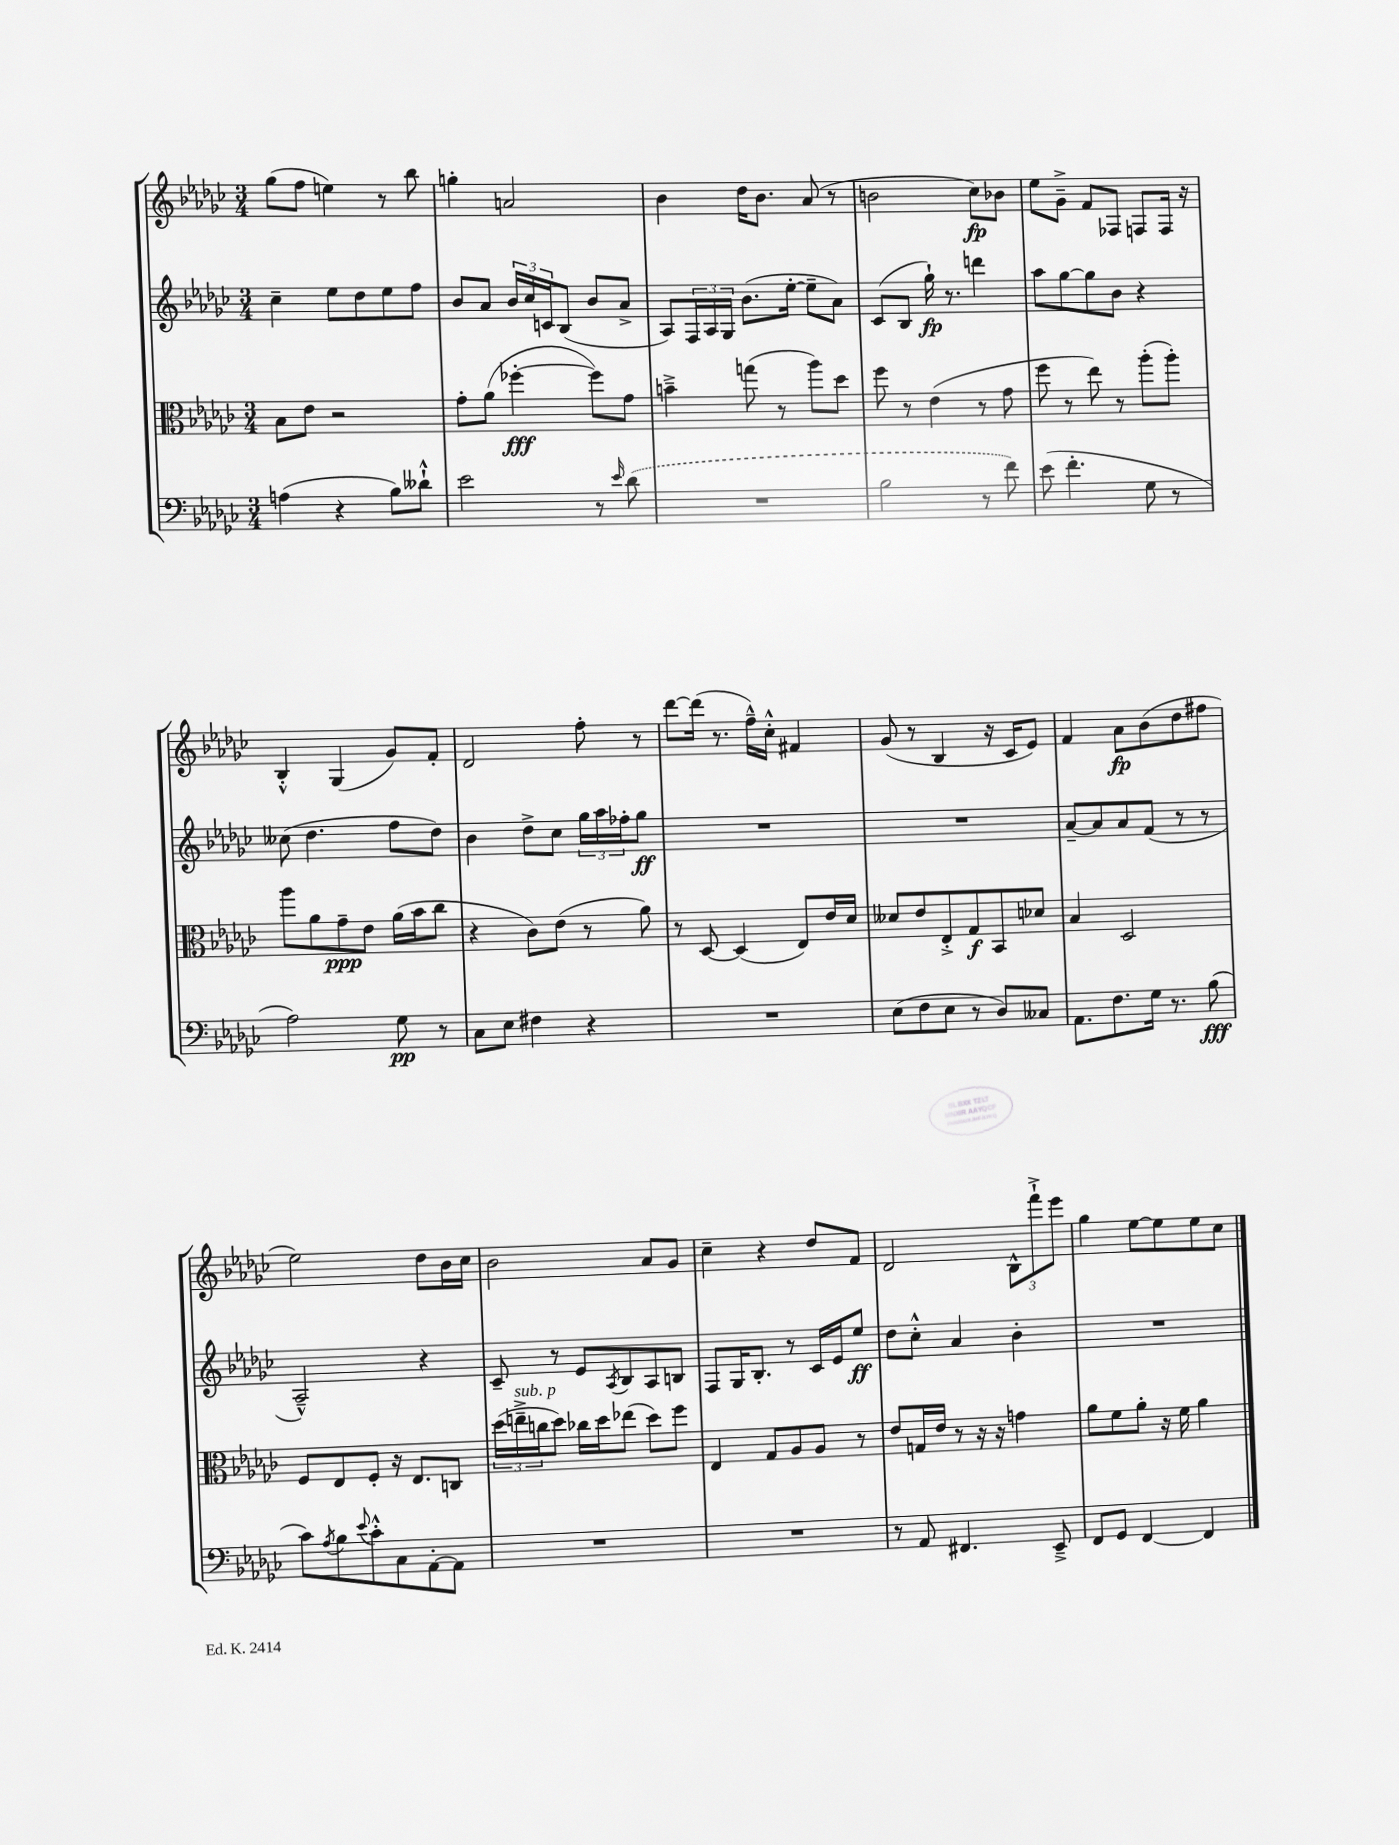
<<
\new StaffGroup <<
\new Staff = "s0" {
    \clef treble \key ges \major \numericTimeSignature \time 3/4
    ges''8( f''8 e''4) r8 bes''8 |
    g''4-. a'2 |
    bes'4 des''16 bes'8. aes'8( r8 |
    b'2 ces''8\fp) bes'8 |
    ees''8 ges'8---> f'8 fes8 f8 f16 r16 |
    bes4-.-^ ges4( ges'8) f'8-. |
    des'2 f''8-. r8 |
    des'''8~ des'''16( r8. f''16---^) ces''16-.-^ fis'4 |
    ges'8( r8 bes4 r16 ces'16 ees'8) |
    f'4 aes'8\fp bes'8( des''8 fis''8 |
    ees''2) des''8 bes'16 ces''16 |
    bes'2 aes'8 ges'8 |
    ces''4-- r4 des''8 f'8 |
    des'2 \tuplet 3/2 { bes8-^ f'''8-!-> ees'''8 } |
    ges''4 ees''8~ ees''8 ees''8 ces''8 \bar "|." |
}
\new Staff = "s1" {
    \clef treble \key ges \major \numericTimeSignature \time 3/4
    ces''4-- ees''8 des''8 ees''8 f''8 |
    bes'8 aes'8 \tuplet 3/2 { bes'16 ces''16 c'16 } bes8( bes'8 aes'8-> |
    aes8) \tuplet 3/2 { f16 aes16 ges16 } bes'8.( ees''16~-. ees''8-- aes'8) |
    ces'8( bes8 ges''16-!\fp) r8. d'''4 |
    aes''8 ges''8~ ges''8 bes'8 r4 |
    ceses''8( des''4. f''8 des''8) |
    bes'4 des''8-> ces''8 \tuplet 3/2 { ges''16 aes''16 fes''16-. } ges''8\ff |
    R2. |
    R2. |
    aes'8~-- aes'8 aes'8 f'8( r8 r8 |
    aes2---^) r4 |
    ces'8-- r8 ees'8 \acciaccatura { aes8 } bes8 aes8 b8 |
    f8 ges16 bes8.-. r8 ces'16 ees'16 ees''8\ff |
    des''8 ces''8-.-^ aes'4 bes'4-. |
    R2. \bar "|." |
}
\new Staff = "s2" {
    \clef alto \key ges \major \numericTimeSignature \time 3/4
    bes8 ees'8 r2 |
    ges'8-. aes'8( fes''4~-.\fff fes''8) ges'8 |
    b'4---> g''8( r8 aes''8) des''8 |
    f''8 r8 ees'4( r8 ges'8 |
    f''8 r8 ees''8) r8 aes''8-.( aes''8-.) |
    aes''8 aes'8 ges'8--\ppp ees'8 aes'16( bes'16 ces''8 |
    r4 ces'8) ees'8( r8 aes'8) |
    r8 des8~ des4( ees8) ees'16 des'16 |
    deses'8 ees'8 ees8-.-> ges8\f bes,8 des'8 |
    bes4 des2 |
    f8 ees8 f8-. r16 ees8. c8 |
    \tuplet 3/2 { des''16( e''16--->^\markup { \italic "sub. p" } c''16 } des''8) ces''16 des''16 ees''8( des''8) f''8 |
    ees4 ges8 aes8 aes8 r8 |
    ees'8 g16 ees'16 r8 r16 r16 g'4 |
    aes'8 f'8 aes'8-. r16 f'16 aes'4 \bar "|." |
}
\new Staff = "s3" {
    \clef bass \key ges \major \numericTimeSignature \time 3/4
    a4( r4 bes8) deses'8-!-^ |
    ees'2 r8 \grace { ees'16 } \once \slurDashed des'8( |
    R2. |
    bes2 r8 f'8) |
    ees'8( f'4.-. ges8 r8 |
    aes2) ges8\pp r8 |
    ces8 ees8 fis4 r4 |
    R2. |
    ees8( f8 ees8 r8 des8) ceses8 |
    aes,8. f8. ges16 r8. bes8\fff( |
    ces'8) \acciaccatura { aes8 } bes8 \appoggiatura { ees'8 } ces'8-.-^ ces8 aes,8~-. aes,8 |
    R2. |
    R2. |
    r8 aes,8 fis,4. ees,8---> |
    f,8 ges,8 f,4~ f,4 \bar "|." |
}
>>
>>
\layout { \context { \Score \remove "Bar_number_engraver" } }
